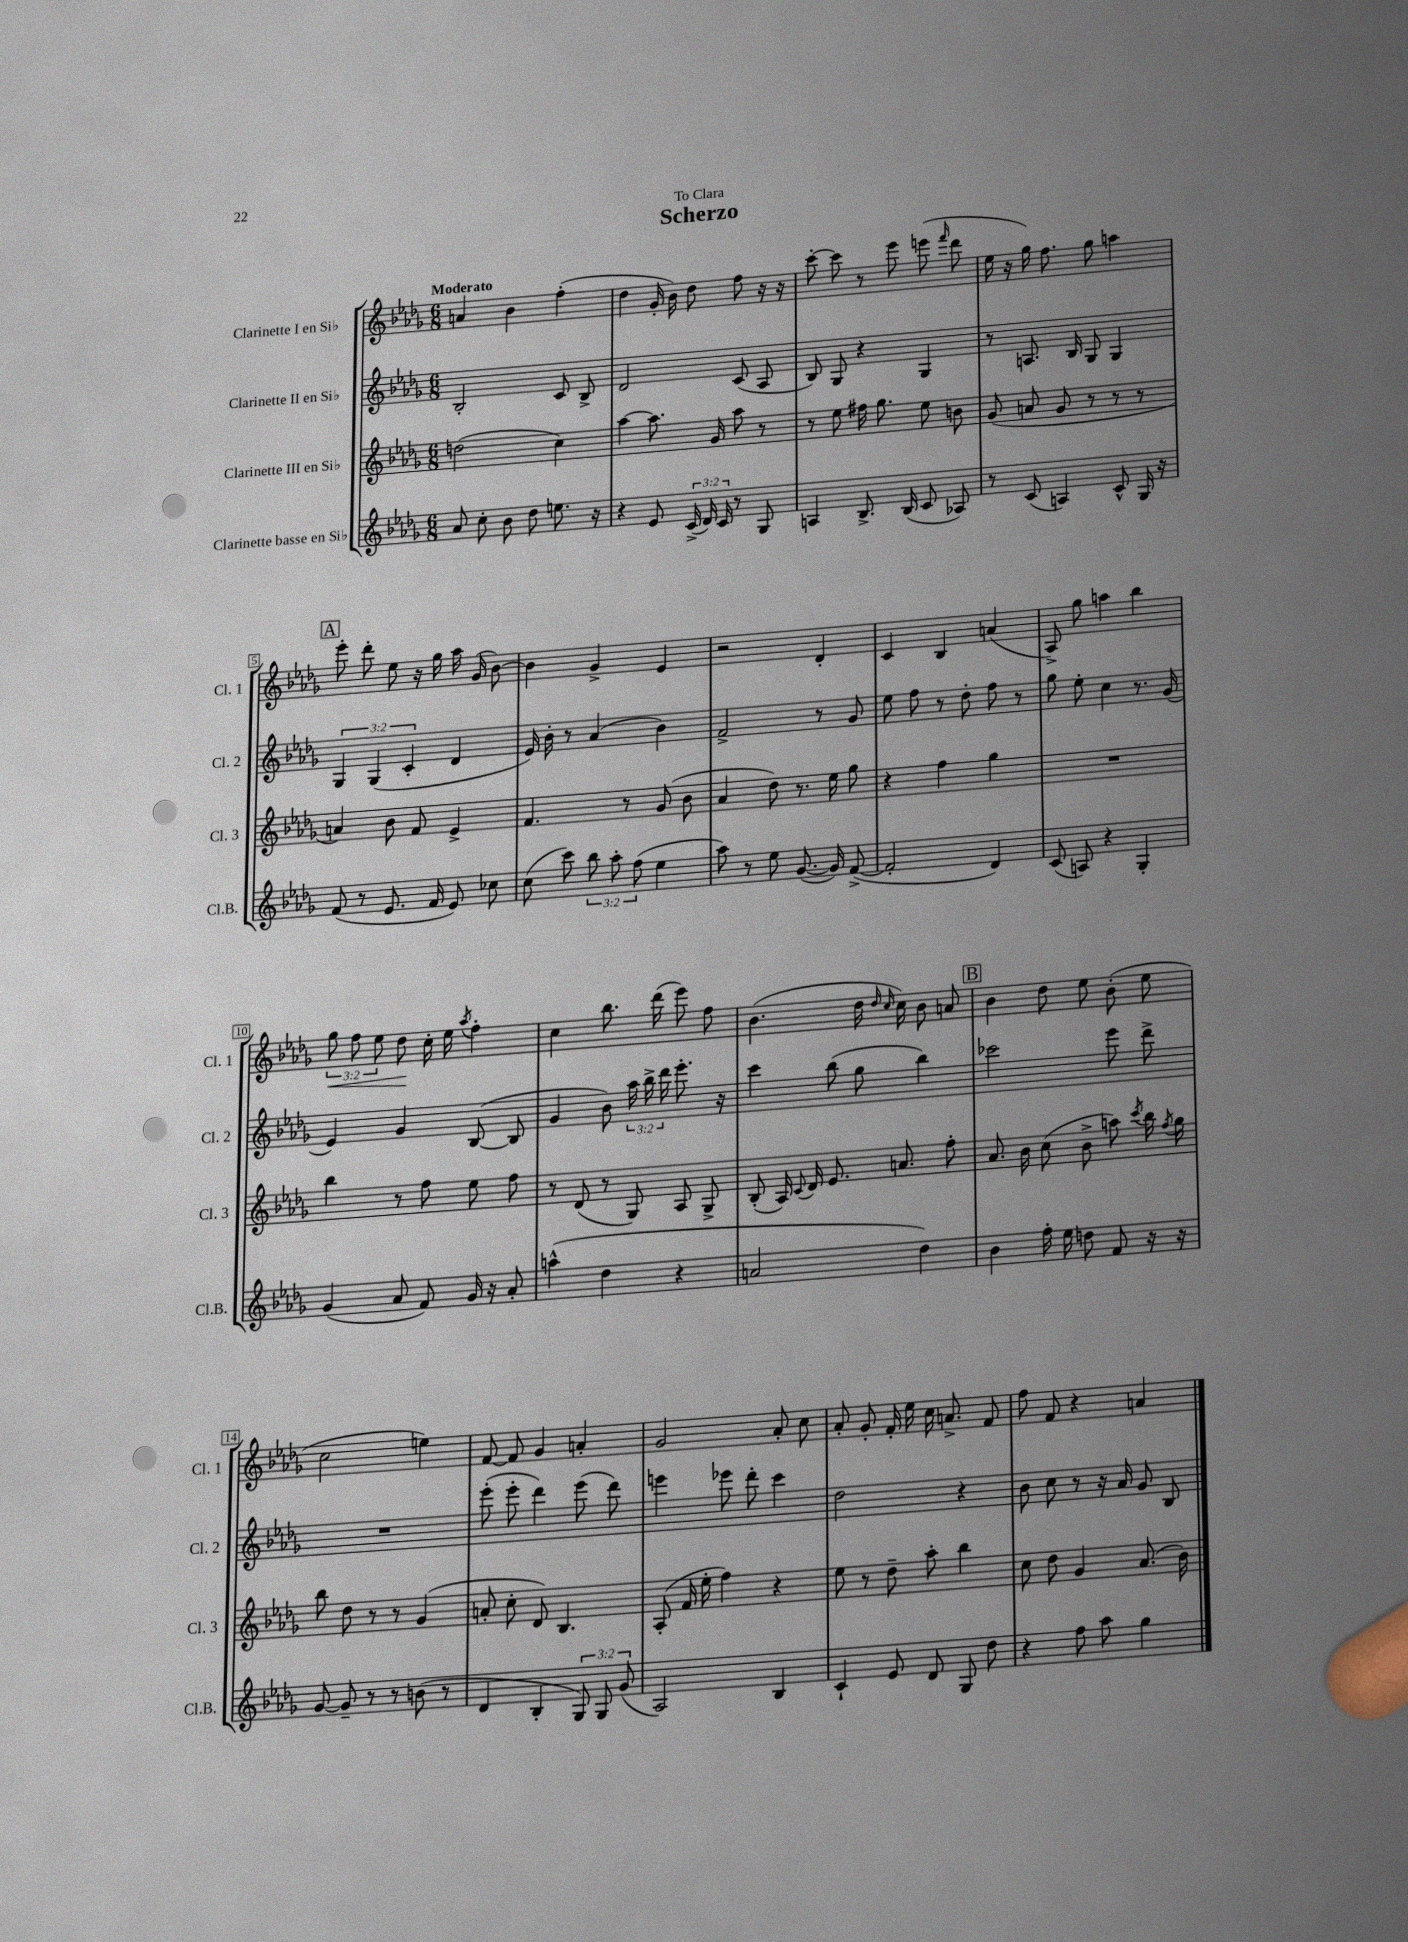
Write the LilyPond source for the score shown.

\header { title = "Scherzo" dedication = "To Clara" }
<<
\new StaffGroup <<
\new Staff = "s0" \with { instrumentName = "Clarinette I en Sib" shortInstrumentName = "Cl. 1" } {
    \clef treble \key des \major \numericTimeSignature \time 6/8 \override Staff.TupletNumber.text = #tuplet-number::calc-fraction-text \tempo "Moderato"
    \autoBeamOff a'4 bes'4 f''4-.( |
    des''4 ges'16-. bes'16) des''8 f''8 r16 r16 |
    c'''8~-. c'''8 r8 ees'''8 e'''8( \grace { f'''16 } des'''8 |
    ees''16 r16 ges''16) f''8. ges''8 a''4 |
    \mark \markup { \box "A" } ees'''8-. des'''8-. ees''8 r16 ges''16 aes''16 ges'16( bes'8~) |
    bes'4 ges'4-> ees'4 |
    r2 des'4-. |
    c'4 bes4 a'4( |
    aes8->) ges''8 a''4 bes''4 |
    \tuplet 3/2 { ges''8\< f''8 ees''8 } des''8\! c''16-. ees''16 \acciaccatura { aes''8 } f''4-. |
    c''4 bes''8. des'''16( ees'''8) f''8 |
    bes'4.( des''16 \grace { des''16 c''16 } c''16) bes'8 a'8 |
    \mark \markup { \box "B" } bes'4 des''8 ees''8 bes'8-.( ees''8 |
    c''2 e''4) |
    f'8~ f'8 ges'4 a'4-. |
    ges'2 aes'8-. c''8 |
    aes'8-. ges'8-. f'16-. ees''16 c''16 a'8.-> f'8 |
    f''8 f'8 r4 a'4 \bar "|." |
}
\new Staff = "s1" \with { instrumentName = "Clarinette II en Sib" shortInstrumentName = "Cl. 2" } {
    \clef treble \key des \major \numericTimeSignature \time 6/8 \override Staff.TupletNumber.text = #tuplet-number::calc-fraction-text
    \autoBeamOff bes2-. c'8 bes8-> |
    des'2 c'8( aes8 |
    bes8) ges8 r4 ges4 |
    r8 a8. bes16 ges8 ges4 |
    \mark \markup { \box "A" } \tuplet 3/2 { ges4 ges4( c'4-. } des'4 |
    ees'16) bes'16-. r8 aes'4( bes'4) |
    f'2-> r8 ges'8 |
    ees''8 f''8 r8 des''8-. f''8 r8 |
    ges''8 ees''8-. c''4 r8. ges'16( |
    ees'4) ges'4 bes8~( bes8 |
    ges'4 bes'8) \tuplet 3/2 { aes''16 bes''16-> des'''16 } ees'''8.-. r16 |
    c'''4 bes''8( ges''8 bes''4) |
    \mark \markup { \box "B" } ces'''2 ees'''8 des'''8-> |
    R2. |
    ees'''8-.( ees'''8-. des'''4) ees'''8( des'''8) |
    e'''4 ees'''8 des'''8-. c'''4 |
    des''2 r4 |
    bes'8 c''8 r8 r16 aes'16 ges'8 bes8 \bar "|." |
}
\new Staff = "s2" \with { instrumentName = "Clarinette III en Sib" shortInstrumentName = "Cl. 3" } {
    \clef treble \key des \major \numericTimeSignature \time 6/8
    \autoBeamOff d''2( c''4) |
    aes''4~ aes''8. ges'16 aes''8 r8 |
    r8 ees''8 fis''16 ges''8. ees''8 b'8 |
    ges'8( a'8 ges'8 r8 r8 r8 |
    \mark \markup { \box "A" } a'4) bes'8 f'8 ees'4-> |
    f'4. r8 ges'8( bes'8 |
    aes'4 des''8) r8. ees''16 ges''8 |
    r4 f''4 ges''4 |
    R2. |
    bes''4 r8 f''8 ees''8 f''8 |
    r8 des'8( r8 ges8) aes8 ges8-> |
    bes8-.( aes16) \appoggiatura { c'8 } des'16 ees'8. a'8. f''8-. |
    \mark \markup { \box "B" } aes'8. bes'16 c''8( bes'8-> a''8) \acciaccatura { c'''8 } bes''16 \acciaccatura { f''8 } ges''16 |
    bes''8 des''8 r8 r8 ges'4( |
    a'8-. c''8-. des'8) bes4. |
    aes8-.( f'16 ees''16-. f''4) r4 |
    ees''8 r8 des''8-- aes''8-. bes''4 |
    c''8 des''8 ges'4 aes'8.( bes'16) \bar "|." |
}
\new Staff = "s3" \with { instrumentName = "Clarinette basse en Sib" shortInstrumentName = "Cl.B." } {
    \clef treble \key des \major \numericTimeSignature \time 6/8 \override Staff.TupletNumber.text = #tuplet-number::calc-fraction-text
    \autoBeamOff aes'8 c''8-. bes'8 des''8 e''8. r16 |
    r4 ees'8 \tuplet 3/2 { c'16->( des'16) c'16 } r8 ges8 |
    a4 bes8.-> bes16( c'8 aes8) |
    r8 c'8( a4) c'8-^ ges16 r16 |
    \mark \markup { \box "A" } f'8( r8 ees'8. f'16 ees'8) ces''8 |
    c''8( c'''8) \tuplet 3/2 { bes''8 aes''8-. f''8( } ees''4 |
    aes''8) r8 ees''8 ges'8.~( ges'16) f'8~->( |
    f'2-. des'4) |
    c'8( a8) r4 ges4-. |
    ges'4( aes'8 f'8) ges'16 r16 aes'8-. |
    a''4-^( des''4 r4 |
    a'2 des''4) |
    \mark \markup { \box "B" } bes'4 f''16-. ees''16 d''8 f'8 r16 r16 |
    ges'8~ ges'8-- r8 r8 b'8( r8 |
    des'4 bes4-. \tuplet 3/2 { ges8) ges8 ges'8( } |
    aes2) bes4 |
    c'4-! ees'8 des'8 ges8 des''8 |
    r4 f''8 aes''8 ges''4 \bar "|." |
}
>>
>>
\layout { \context { \Score \override BarNumber.stencil = #(make-stencil-boxer 0.1 0.3 ly:text-interface::print) } }
